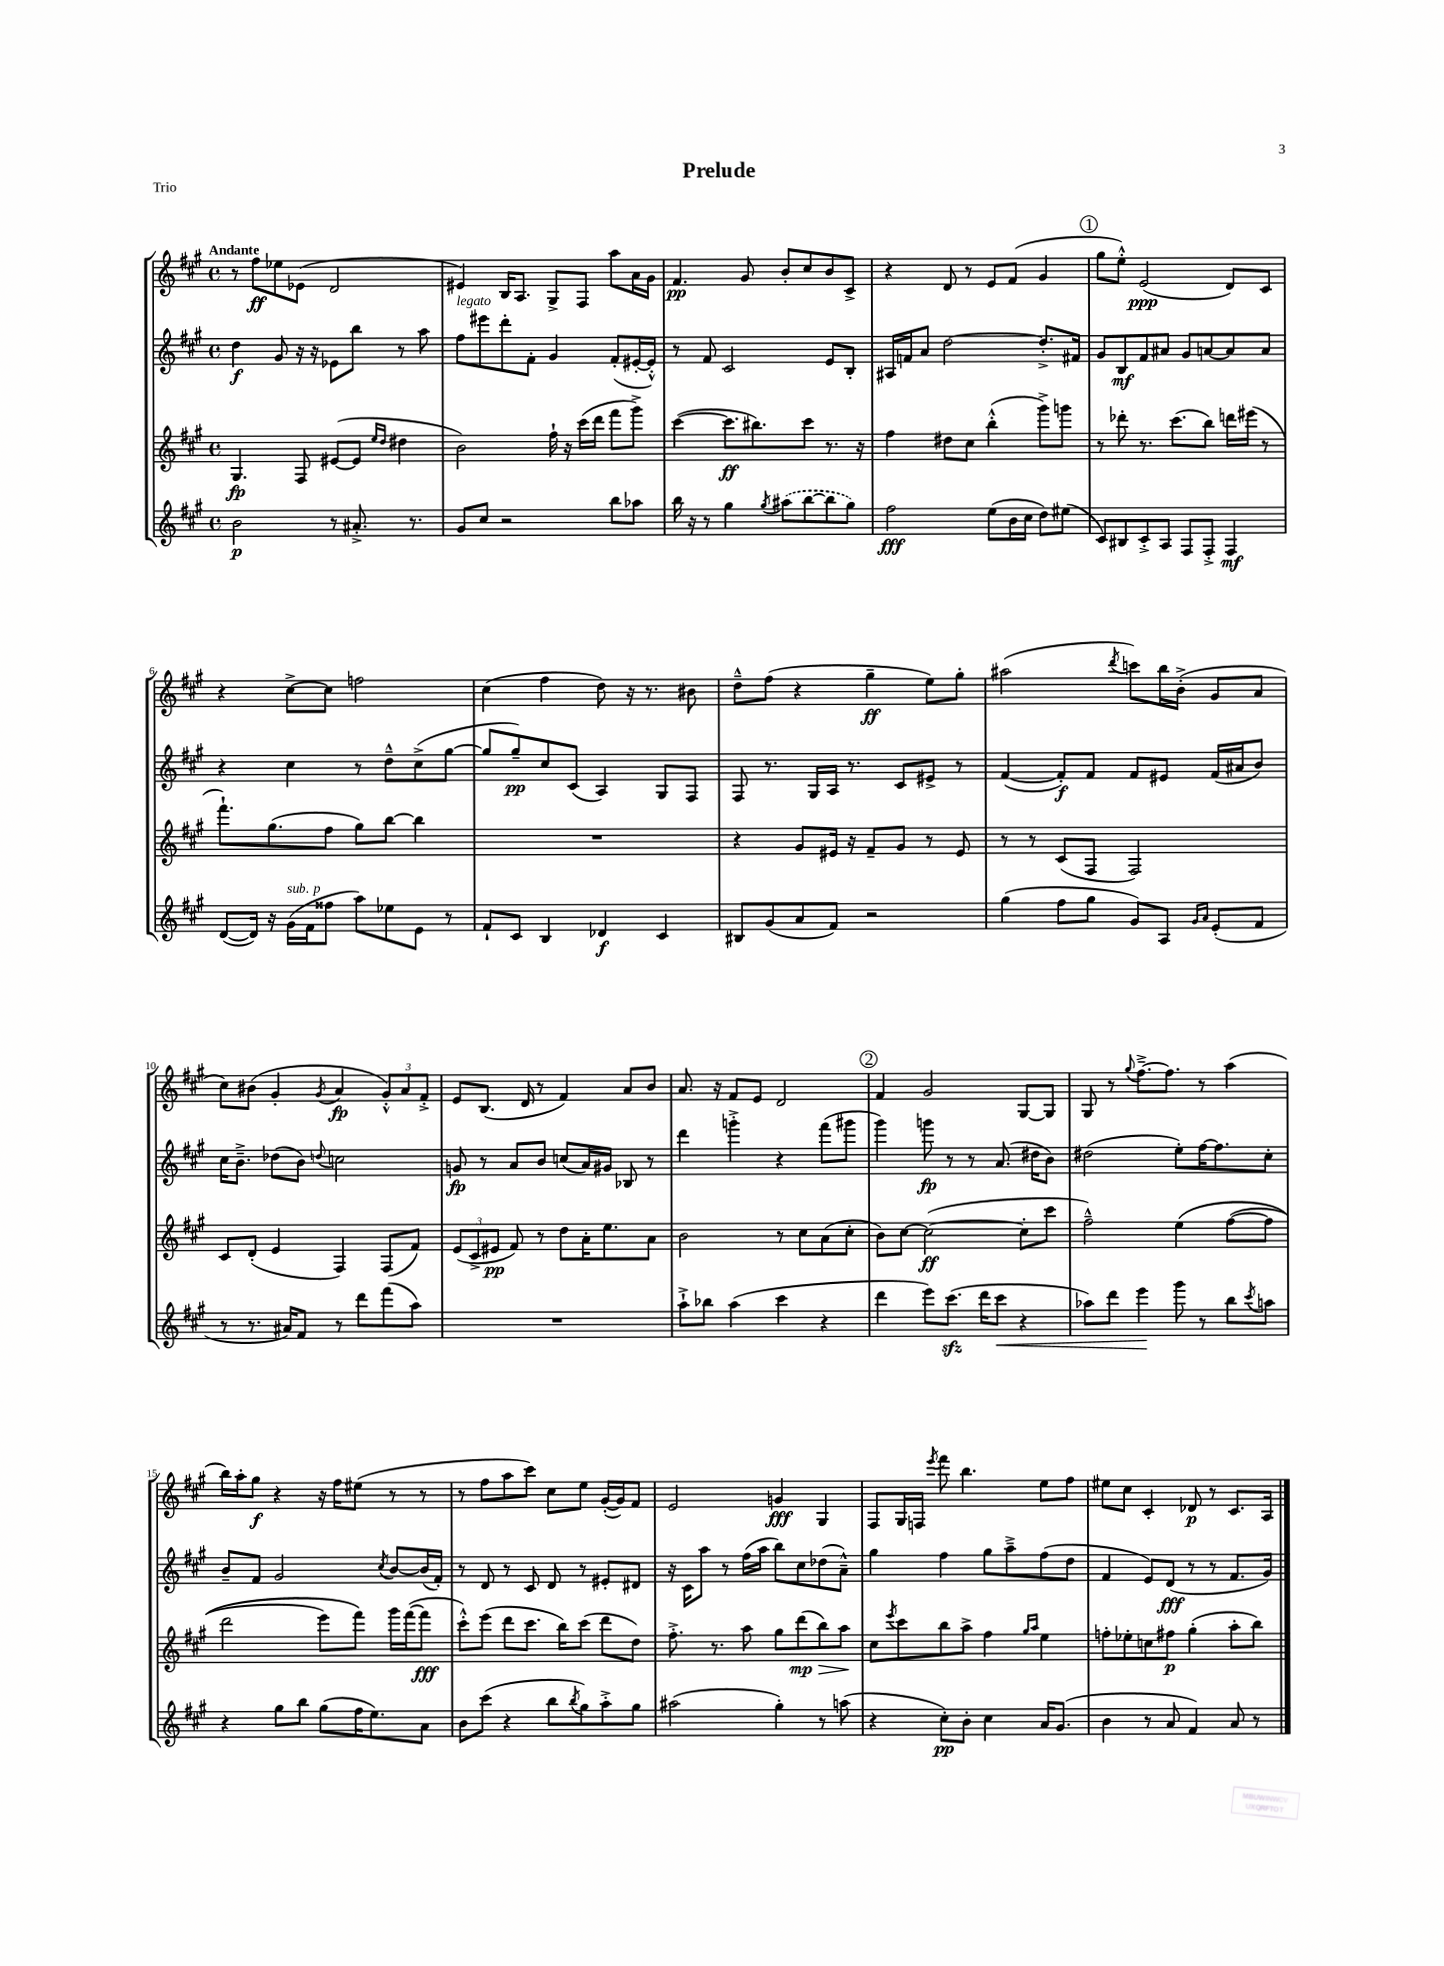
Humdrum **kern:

**kern	**kern	**kern	**kern
*staff4	*staff3	*staff2	*staff1
*clefG2	*clefG2	*clefG2	*clefG2
*k[f#c#g#]	*k[f#c#g#]	*k[f#c#g#]	*k[f#c#g#]
*M4/4	*M4/4	*M4/4	*M4/4
*met(c)	*met(c)	*met(c)	*met(c)
2b	4.G#	4dd	8r
.	.	.	8ff#
.	.	8g#	8ee-
.	8F#	16r	(8e-
.	.	16r	.
8r	([8e#	8e-	2d
8.a#'^	8e#]	8bb	.
.	16qqee	.	.
.	16qqdd	.	.
.	4dd#	8r	.
8.r	.	.	.
.	.	8aa	.
=	=	=	=
8g#	2b)	8ff#	4e#)
8cc#	.	8eee#	.
2r	.	8ddd'	16B
.	.	.	8.A
.	.	8f#'	.
.	16ff#`	4g#	8G#^
.	16r	.	.
.	(16ccc#	.	8F#
.	16ddd	.	.
8bb	8fff#	(8f#'	8aa
8aa-	8ggg#^)	[16e#'	16a
.	.	16e#'^^])	16g#
=	=	=	=
16bb	([4ccc#	8r	4.f#
16r	.	.	.
8r	.	8f#	.
4gg#	8.ccc#]	2c#	.
.	.	.	8g#
.	8.bb#)	.	.
8qgg#	.	.	.
(8aa#	.	.	8b'
[8bb	8ccc#	.	8cc#
8bb]	8.r	8e	8b
8gg#)	.	8B'	8c#^
.	16r	.	.
=	=	=	=
2ff#	4ff#	16A#	4r
.	.	16f	.
.	.	8a	.
.	8dd#	[2dd	8d
.	8cc#	.	8r
(8ee	(4bb'^^	.	8e
16b	.	.	(8f#
16cc#	.	.	.
8dd)	8ggg#^)	8.dd'^]	4g#
(8ee#	8ggg	.	.
.	.	16f#	.
=	=	=	=
8c#)	8r	8g#	8gg#
8B#	8ddd-'	8B	8ee'^^)
8c#'^	8.r	8f#	(2e
8A	.	8a#	.
.	(8.ccc#	.	.
8F#	.	8g#	.
8F#'^	8bb)	[8a	.
4F#	16ddd	8a]	8d)
.	(16eee#	.	.
.	8r	8a	8c#
=	=	=	=
([8d	8.fff#`)	4r	4r
16d])	.	.	.
16r	(8.gg#	.	.
(16g#	.	4cc#	[8cc#^
16f#	.	.	.
8ff##	8ff#	.	8cc#]
8aa)	8gg#)	8r	2ff
8ee-	[8bb	8dd~^^	.
8e	4bb]	(8cc#^	.
8r	.	[8gg#	.
=	=	=	=
8f#`	1r	8gg#]	(4cc#
8c#	.	8gg#~)	.
4B	.	8cc#	4ff#
.	.	(8c#	.
4d-	.	4A)	8dd)
.	.	.	16r
.	.	.	8.r
4c#	.	8G#	.
.	.	8F#	8b#
=	=	=	=
8B#	4r	8F#	8dd~^^
(8g#	.	8.r	(8ff#
8a	8g#	.	4r
.	.	16G#	.
8f#)	16e#	16A	.
.	16r	8.r	.
2r	8f#~	.	4gg#~
.	8g#	8c#	.
.	8r	8e#^	8ee)
.	8e#	8r	8gg#'
=	=	=	=
(4gg#	8r	([4f#	(2aa#
.	8r	.	.
8ff#	(8c#	8f#'])	.
8gg#	8F#	8f#	.
.	.	.	8qddd
8g#)	2F#)	8f#	8ccc)
8A	.	8e#	16bb
.	.	.	(16b'^
16qqg#	.	.	.
16qqa	.	.	.
(8e'	.	(16f#	8g#
.	.	16a#	.
8f#	.	8b)	8a
=	=	=	=
8r	8c#	16cc#	8cc#)
.	.	8.b~^	.
8.r	(8d'	.	(8b#
.	4e	(8dd-	4g#'
16a#)	.	.	.
8f#	.	8b)	.
.	.	8qqdd	8qg#
8r	4F#)	2cc	4a
8ddd	.	.	.
(8fff#	(8F#	.	12g#'^^)
.	.	.	12a
8aa)	8f#)	.	.
.	.	.	12f#'^
=	=	=	=
1r	(12e	8g	8e
.	12c#^	.	.
.	.	8r	(8.B
.	12e#	.	.
.	8f#)	8a	.
.	.	.	16d
.	8r	8b	8r
.	8dd	(8cc	4f#)
.	16a'	16a)	.
.	8.ee	16g#	.
.	.	8B-	8a
.	8a	8r	8b
=	=	=	=
8aa`^	2b	4ddd	8.a
8bb-	.	.	.
.	.	.	16r
(4aa	.	4ggg'^	8f#
.	.	.	8e
4ccc#	8r	4r	2d
.	8cc#	.	.
4r	(8a	(8fff#	.
.	8cc#'	8ggg#	.
=	=	=	=
4ddd	8b)	4ggg#)	4f#
.	[8cc#	.	.
8eee)	(2cc#_	8ggg	2g#
(8.ccc#	.	8r	.
.	.	8r	.
16ddd	.	.	.
8ccc#	.	(8.a	.
4r	8cc#']	.	[8G#
.	.	16dd#	.
.	8ccc#	8b)	8G#]
=	=	=	=
8aa-)	2ff#~^^)	(2dd#	8G#
8ddd	.	.	8r
.	.	.	8qqgg#
4eee	.	.	[8.ff#~^
.	.	.	8.ff#]
8ggg#	&(4ee	8ee')	.
8r	.	[16ff#	8r
.	.	8.ff#]	.
8bb	([8ff#	.	(4aa
8qccc#	.	.	.
8aa	8ff#]	8cc#'	.
=	=	=	=
4r	2ddd	8b~	16bb)
.	.	.	16aa'
.	.	8f#	8gg#
8gg#	.	2g#	4r
8bb	.	.	.
(8gg#	8eee)	.	16r
.	.	.	16ff#
16ff#	8fff#&)	.	(8ee#
8.ee)	.	.	.
.	.	8qcc#	.
.	16ggg#	[8b	8r
.	([16fff#	.	.
8a	8fff#]	(16b]	8r
.	.	16f#')	.
=	=	=	=
8b	8ccc#'^^)	8r	8r
(8ccc#	(8eee	8d	8ff#
4r	8ddd	8r	8aa
.	8.ccc#	8c#	8ccc#)
8bb	.	8d	8cc#
.	16bb)	.	.
8qbb	.	.	.
8gg#)	(8ccc#	8r	8ee
8aa'^	8ddd	8e#'	([16g#'
.	.	.	16g#])
8gg#	8dd)	8d#	8f#
=	=	=	=
(2aa#	8.ff#'^	16r	2e
.	.	16c#	.
.	.	8aa	.
.	8.r	.	.
.	.	8r	.
.	8aa	(16ff#	.
.	.	16aa	.
4gg#')	8gg#	8bb)	4g
.	(8ddd	8cc#	.
8r	8bb)	(8dd-	4G#
(8aa	8aa	8a~^^)	.
=	=	=	=
4r	8cc#	4gg#	8F#
.	8qeee	.	.
.	8ccc#	.	16G#
.	.	.	16F
.	.	.	8qeee
8cc#')	8bb	4ff#	8fff#
8b'	8aa^	.	4.bb
4cc#	4ff#	8gg#	.
.	.	8aa~^	.
.	16qqgg#	.	.
.	16qqaa	.	.
16a	4ee	(8ff#	8ee
(8.g#	.	.	.
.	.	8dd	8ff#
=	=	=	=
4b	8ff'	4f#	8ee#
.	8ee-'	.	8cc#
8r	8cc	8e)	4c#'
8a	8ff#	(8d	.
4f#)	(4gg#'	8r	8d-
.	.	8r	8r
8a	8aa'	8.f#	8.c#
8r	8bb)	.	.
.	.	16g#)	16A
==	==	==	==
*-	*-	*-	*-
